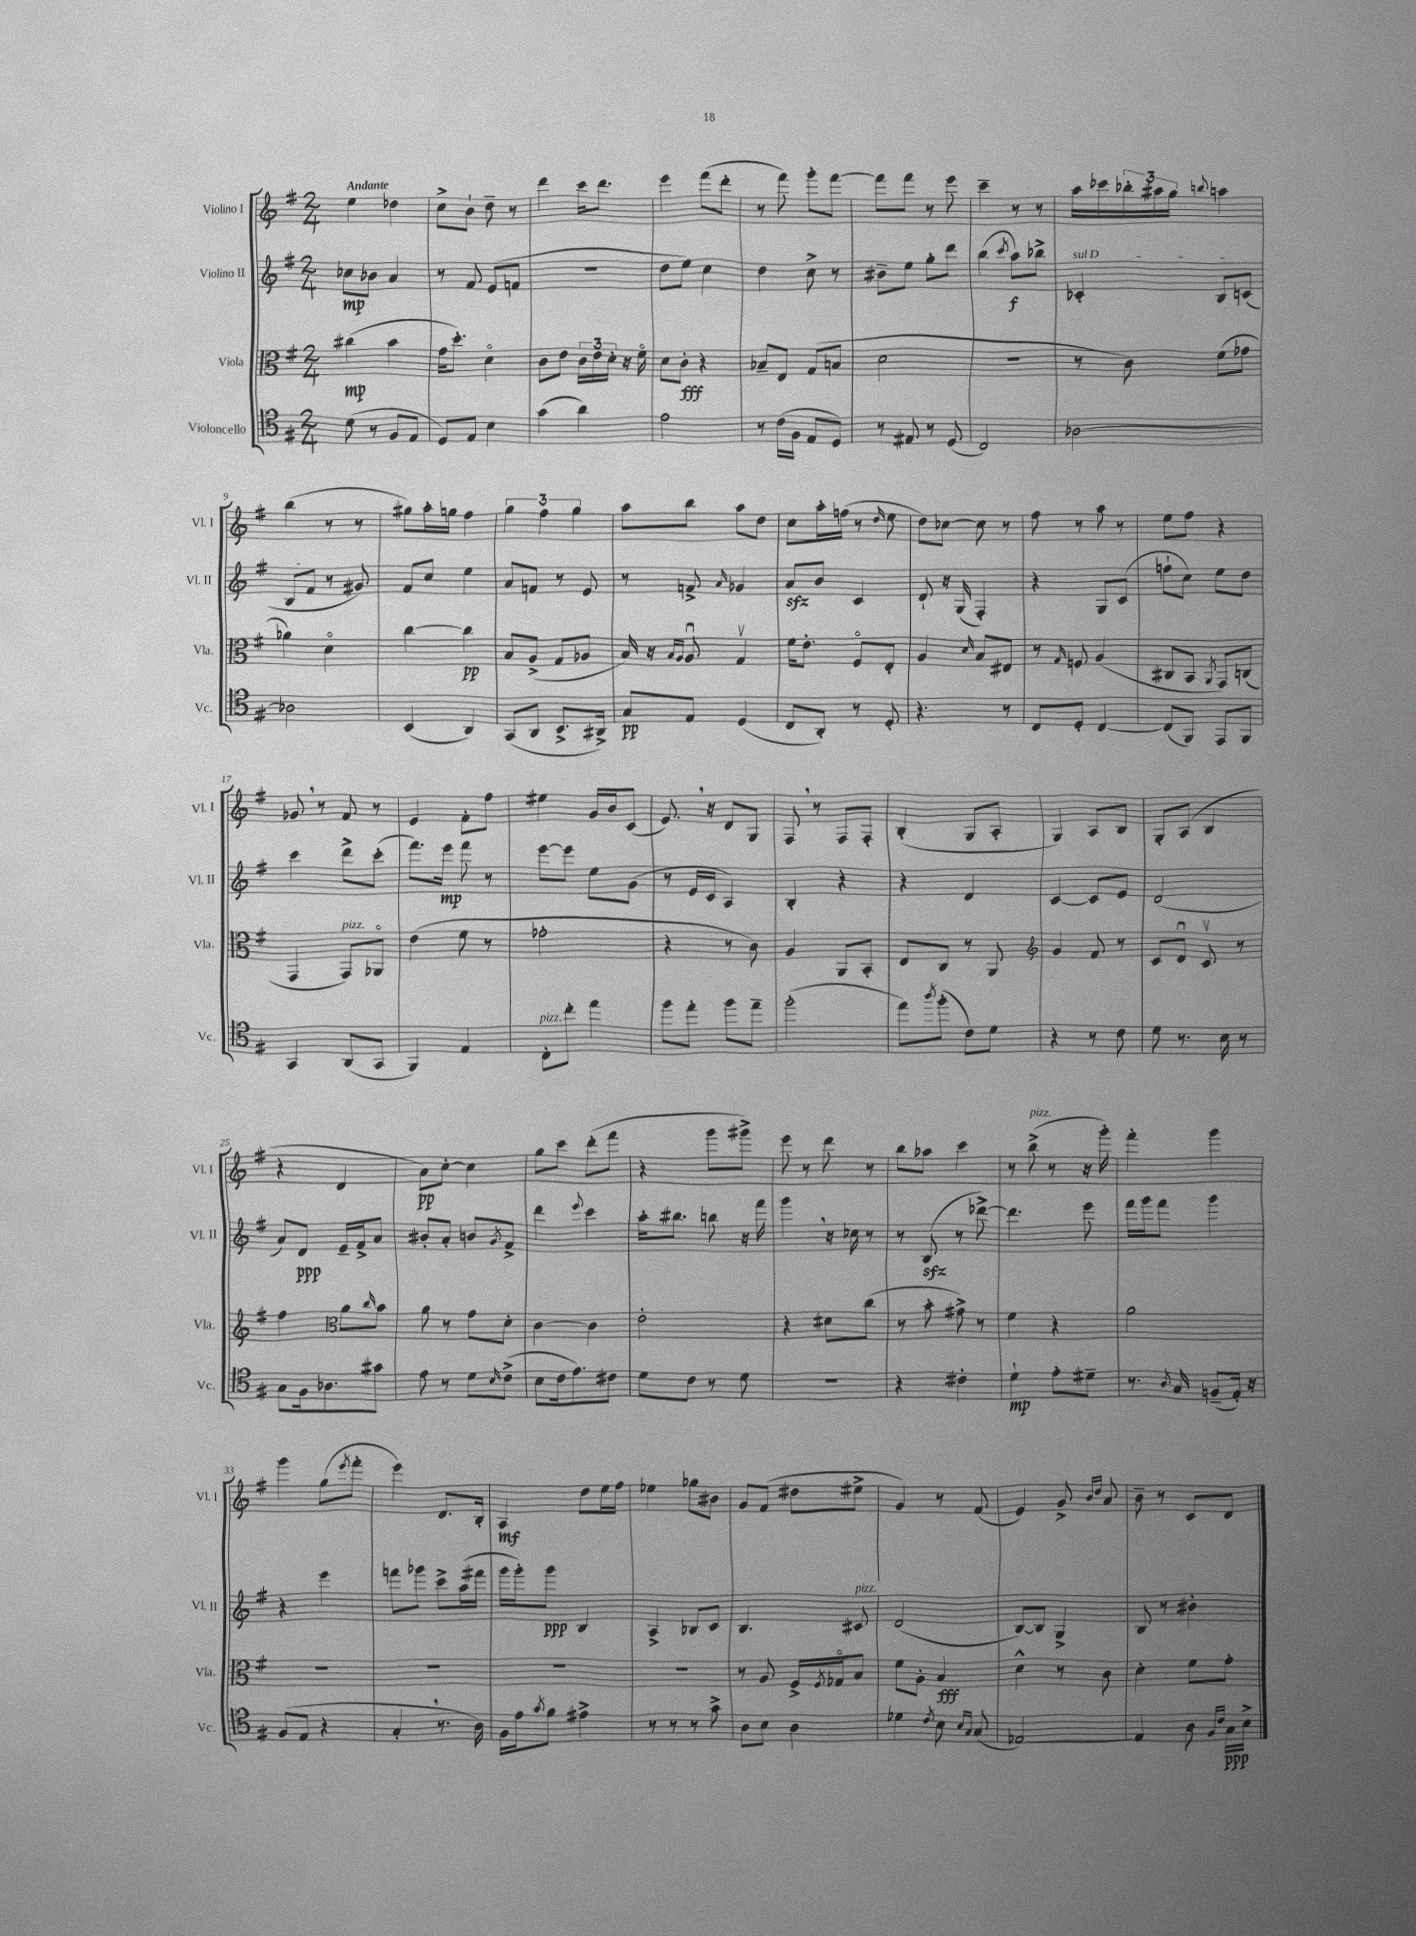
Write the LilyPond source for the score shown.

<<
\new StaffGroup <<
\new Staff = "s0" \with { instrumentName = "Violino I" shortInstrumentName = "Vl. I" } {
    \clef treble \key g \major \numericTimeSignature \time 2/4 \tempo "Andante"
    e''4 des''4 |
    c''8-> b'8-! d''8-- r8 |
    d'''4 c'''16 d'''8. |
    e'''4 fis'''8( d'''8-. |
    r8 fis'''8) g'''8-. fis'''8~ |
    fis'''8 fis'''8 r8 e'''8 |
    c'''4-- r8 r8 |
    a''16 ces'''16 \tuplet 3/2 { bes''16-. ais''16 g''16 } \appoggiatura { b''8 } a''4 |
    b''4( r8 r8 |
    gis''8) a''16-. g''16 fis''4 |
    \tuplet 3/2 { g''4 fis''4 g''4 } |
    a''8 b''8 a''8 d''8 |
    c''8 a''16-. f''16( r8 \grace { d''16 } e''8 |
    d''8) ces''8~ ces''8 r8 |
    fis''8 r8 a''8 r8 |
    e''8 fis''8 r4 |
    ges'8 \breathe r8 fis'8 r8 |
    e'4 fis'8-. fis''8 |
    eis''4 g'16 b'16 c'8( |
    e'8.) \breathe r16 d'8 g8 |
    fis8 \breathe r8 fis8 fis8-. |
    b4-.( g8 a8-. |
    g4) a8 b8 |
    g8-. a8( b4 |
    r4 d'4 |
    a'8\pp) c''8~-. c''4 |
    g''8 c'''8 d'''8-.( fis'''8 |
    r4 g'''8 gis'''8->) |
    e'''8 r8 d'''8 r8 |
    b''8 aes''8 c'''4 |
    r8 b''8->^\markup { \italic "pizz." }( r8 r16 g'''16-.) |
    fis'''4-. g'''4 |
    g'''4 g''8( \acciaccatura { e'''8 } fis'''8-. |
    e'''4) d'8. b16-. |
    a4\mf d''8 e''16 fis''16 |
    ees''4 ges''8 bis'8 |
    g'8 fis'8( dis''8 eis''8-> |
    g'4) r8 fis'8( |
    e'4) g'8-> \grace { b'16 d''16 } a'8 |
    b'8-- r8 c'8 d'8 \bar "|." |
}
\new Staff = "s1" \with { instrumentName = "Violino II" shortInstrumentName = "Vl. II" } {
    \clef treble \key g \major \numericTimeSignature \time 2/4
    ces''8\mp bes'8 a'4 |
    r8 fis'8 e'8( f'8 |
    r2 |
    d''8 e''8) c''4 |
    d''4 c''8-> r8 |
    bis'8-- e''8 g''8-. d'''8 |
    b''4( \acciaccatura { c'''8 } a''8\f) bes''8-> |
    \once \override TextSpanner.bound-details.left.text = \markup { \italic "sul D" } ces'4-.\startTextSpan b8 c'8( |
    b8 fis'8\stopTextSpan r8 gis'8) |
    fis'8 c''8 e''4 |
    a'8 f'8 r8 e'8 |
    r8 f'8-> \grace { a'16 } ges'4 |
    a'8\sfz b'8 c'4 |
    d'8-! r16 g16( fis4-.) |
    r4 g8 c'8( |
    f''8-! c''8) e''8 d''8 |
    c'''4 d'''8-> c'''8-.( |
    fis'''8.) e'''16\mp fis'''8 r8 |
    e'''8~ e'''8 e''8 g'8( |
    r8 e'16 c'16 a4) |
    b4-. r4 |
    r4 d'4 |
    c'4~ c'8 e'8 |
    d'2( |
    a'8) d'8\ppp e'16-- fis'16-> a'8 |
    bis'8-. a'8-. b'8 \acciaccatura { g'8 } fis'8-> |
    d'''4 \appoggiatura { e'''8 } c'''4 |
    a''16-. bis''8. b''8 r16 fis'''16 |
    g'''4 \breathe r16 ces''16 r8 |
    r8 b8\sfz( r8 des'''8~->) |
    des'''4. e'''8 |
    fis'''16 g'''16 fis'''8 g'''4 |
    r4 e'''4 |
    f'''8 ges'''8 c'''8-> a''16( fis'''16 |
    g'''16 g'''16-.) g'''8\ppp b4 |
    a4-> bes8 c'8 |
    b4. cis'8^\markup { \italic "pizz." } |
    d'2( |
    b8~) b8 g4-> |
    b8 r8 bis'4-. \bar "|." |
}
\new Staff = "s2" \with { instrumentName = "Viola" shortInstrumentName = "Vla." } {
    \clef alto \key g \major \numericTimeSignature \time 2/4
    cis''4\mp( b'4 |
    g'16 d''8.-.) d'4\flageolet |
    c'8 e'8 \tuplet 3/2 { c'16 e'16 d'16-. } r16 fis'16\flageolet |
    d'8 c'8-.\fff r4 |
    bes8-- e8 g8( b8 |
    d'2 |
    R2 |
    r8 c'8) fis'8( ges'8 |
    aes'4) d'4\flageolet |
    c''4~ c''4\pp |
    b8 a8->( g8 aes8 |
    b16) r16 \grace { b16 a16 } a8\downbow g4\upbow |
    fis'16 e'8.-. fis8\flageolet e8-. |
    a4 \grace { d'16 } b8 eis8 |
    r8 \grace { g16 } f8 a4( |
    cis8 b,8 \acciaccatura { a,8 } g,8) c8( |
    g,4 g,8^\markup { \italic "pizz." }) aes,8\flageolet |
    e'4( fis'8 r8 |
    ges'2-. |
    r4 r8 c'8) |
    a4 a,8 b,8-. |
    e8 c8 r8 a,8 |
    \clef treble g'4 fis'8 r8 |
    c'8 d'8\downbow c'8\upbow r8 |
    fis''4 \clef alto a'8 \grace { c''16 } b'8 |
    a'8 r8 g'8 d'8-. |
    c'4~ c'4 |
    e'2-. |
    r4 dis'8 c''8( |
    r8 b'8-. gis'8->) r8 |
    fis'4 r4 |
    a'2 |
    R2 |
    R2 |
    R2 |
    R2 |
    r8 a8 fis16-> \acciaccatura { fis8 } ges16\flageolet b8 |
    fis'8 a8-. b4\fff |
    d'4-^ r8 c'8 |
    d'4-. fis'8 g'8-. \bar "|." |
}
\new Staff = "s3" \with { instrumentName = "Violoncello" shortInstrumentName = "Vc." } {
    \clef tenor \key g \major \numericTimeSignature \time 2/4
    d'8( r8 fis8 e8 |
    d8) e8 b4 |
    g'4( a'4) |
    e'2 |
    r8 c'16( fis16 e8 d8) |
    r8 eis8 r8 d8( |
    c2) |
    aes2~ |
    aes2 |
    b,4( a,4) |
    g,8( a,8 b,8.-> ais,16->) |
    g8\pp e8 d4( |
    c8 a,8-.) r8 d8-. |
    r4. r8 |
    c8 d8-. c4~ |
    c8( fis,8) e,8 fis,8 |
    g,4 a,8( g,8 |
    fis,4) e4 |
    c8-.^\markup { \italic "pizz." } c''8-. e''4 |
    fis''8 e''8-. fis''8 e''8-- |
    fis''2-.( |
    e''8) \acciaccatura { a''8 } fis''8-.( c'8) d'8 |
    r4 r8 c'8 |
    d'8 r8. b16 r8 |
    g8 fis16 aes8. gis'8 |
    e'8 r8 d'8 \grace { b16 } c'8->( |
    b8 c'16 e'8.) cis'8 |
    d'8 c'8 r8 d'8 |
    R2 |
    r4 cis'4-. |
    d'4-!\mp e'8-. dis'8-- |
    r8. \acciaccatura { a8 } g16 f8--( e16-.) r16 |
    fis8( e8 r4 |
    g4-. \breathe r8. a16) |
    fis16 e'16 \acciaccatura { g'8 } fis'8 eis'4-> |
    r8 r8 r8 g'8-> |
    a8 b8 a4 |
    des'4 \acciaccatura { c'8 } b8 \grace { b16 g16 } g8( |
    ees2~) |
    ees4 a8 \grace { fis16 c'16 } g16\ppp b16-> \bar "|." |
}
>>
>>
